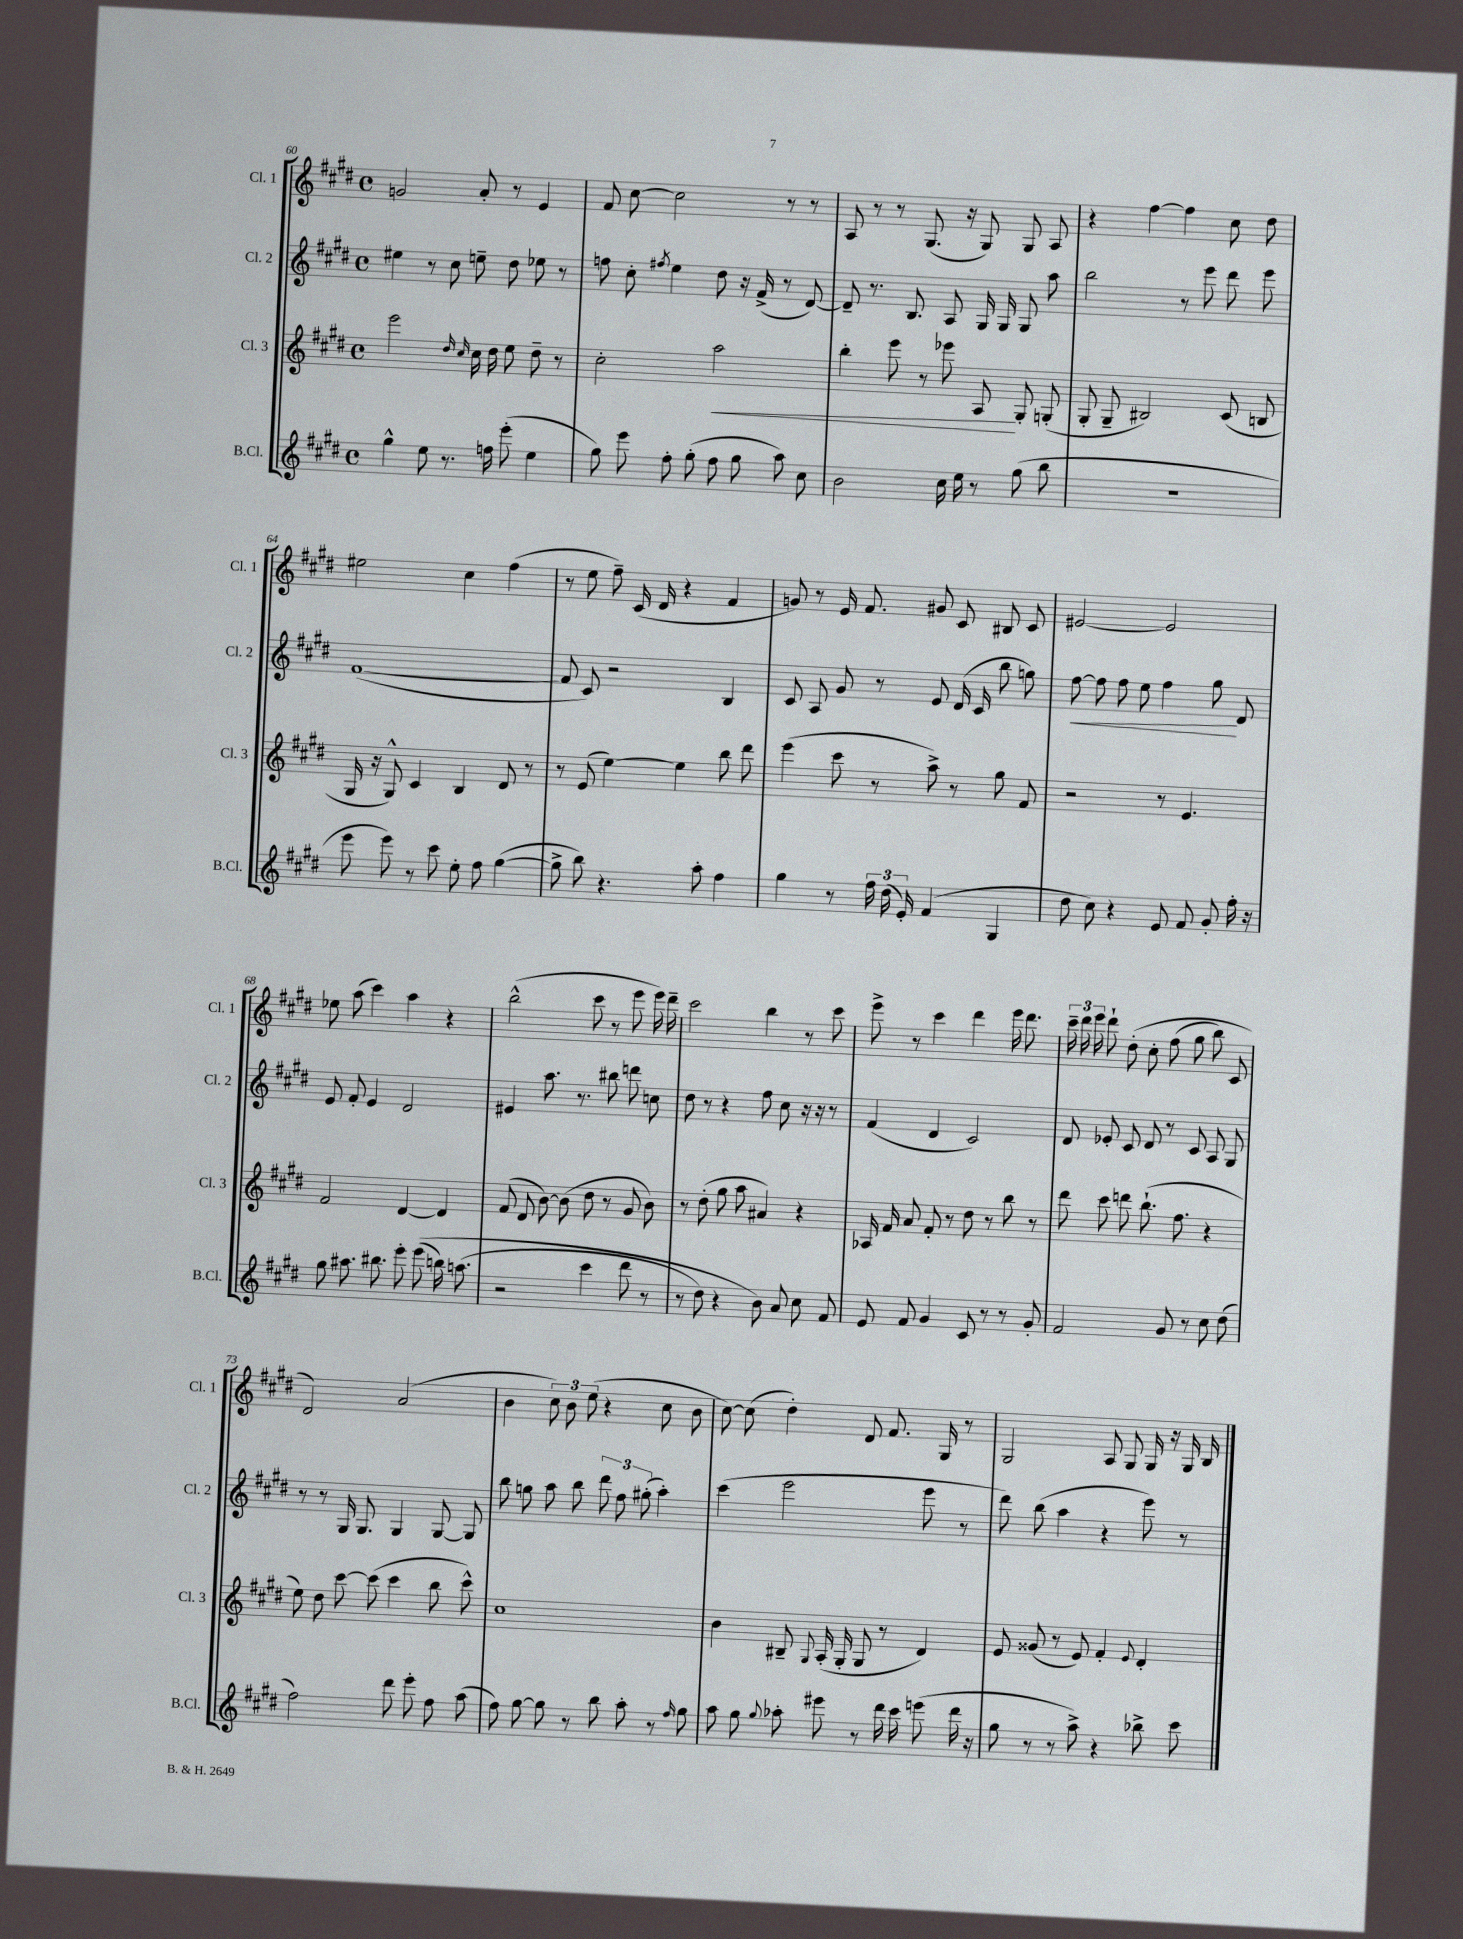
<<
\new StaffGroup <<
\new Staff = "s0" \with { instrumentName = "Cl. 1" shortInstrumentName = "Cl. 1" } {
    \clef treble \key e \major \defaultTimeSignature \time 4/4
    \autoBeamOff g'2 a'8-. r8 e'4 |
    fis'8 cis''8~ cis''2 r8 r8 |
    a8 r8 r8 gis8.( r16 gis8) gis8 a8 |
    r4 fis''4~ fis''4 cis''8 dis''8 |
    eis''2 cis''4 fis''4( |
    r8 e''8 fis''8--) cis'16( dis'16 r4 fis'4 |
    g'8) r8 e'16 fis'8. gis'8 cis'8 bis8 cis'8 |
    eis'2~ eis'2 |
    ees''8 a''8( cis'''4) a''4 r4 |
    b''2-^( cis'''8 r8 e'''8 e'''16) dis'''16-- |
    cis'''2 b''4 r8 cis'''8 |
    e'''8-> r8 cis'''4 dis'''4 e'''16 dis'''8. |
    \tuplet 3/2 { cis'''16-- dis'''16 e'''16 } dis'''8-! dis''8-.\( cis''8-. fis''8( gis''8 b''8) cis'8 |
    dis'2\) a'2( |
    b'4 \tuplet 3/2 { cis''8) b'8 e''8( } r4 cis''8 b'8 |
    cis''8~) cis''8( dis''4-.) dis'8 fis'8. gis16 r8 |
    gis2 a8 gis8 gis16 r16 gis16 b16 \bar "|." |
}
\new Staff = "s1" \with { instrumentName = "Cl. 2" shortInstrumentName = "Cl. 2" } {
    \clef treble \key e \major \defaultTimeSignature \time 4/4
    \autoBeamOff eis''4 r8 cis''8 e''8-- dis''8 ees''8 r8 |
    f''8 cis''8-. \acciaccatura { fis''8 } e''4 dis''8 r16 fis'16->( r8 dis'8~) |
    dis'8-- r8. b8. a8 gis16 gis16 gis8 a''8 |
    b''2 r8 e'''8 dis'''8 e'''8 |
    fis'1~( |
    fis'8 cis'8) r2 b4 |
    cis'8 a8 gis'8 r8 e'8 dis'16( cis'16 b''8 g''8) |
    fis''8~\< fis''8 fis''8 e''8 fis''4 gis''8\! dis'8 |
    e'8 fis'8-. e'4 dis'2 |
    eis'4 a''8. r8. bis''8 d'''8 c''8 |
    dis''8 r8 r4 fis''8 cis''8 r16 r16 r8 |
    fis'4( dis'4 cis'2) |
    dis'8 ees'8-. cis'8 dis'8 r8 cis'8 a8 gis8 |
    r8 r8 gis16 gis8. gis4 gis8~ gis8 |
    b''8 g''8 a''8 b''8 \tuplet 3/2 { dis'''8 fis''8 gis''8-.( } a''4-.) |
    cis'''4( e'''2 e'''8 r8 |
    dis'''8) b''8( a''4 r4 e'''8) r8 \bar "|." |
}
\new Staff = "s2" \with { instrumentName = "Cl. 3" shortInstrumentName = "Cl. 3" } {
    \clef treble \key e \major \defaultTimeSignature \time 4/4
    \autoBeamOff e'''2 \grace { dis''16 cis''16 } cis''16 dis''16 e''8 dis''8-- r8 |
    cis''2-. a''2\< |
    b''4-. e'''8 r8 ees'''8 a8\! gis8-. g8-.( |
    gis8-. gis8-- bis2) cis'8( b8 |
    gis16 r16 gis8-^) cis'4 b4 dis'8 r8 |
    r8 e'8( e''4~) e''4 b''8 dis'''8 |
    e'''4( cis'''8 r8 a''8->) r8 gis''8 fis'8 |
    r2 r8 e'4. |
    fis'2 dis'4~ dis'4 |
    fis'8( dis'8 b'8~) b'8( dis''8 r8 gis'8 b'8) |
    r8 dis''8-.( gis''8 a''8 ais'4) r4 |
    aes16 fis'16 a'8 fis'8-. r8 dis''8 r8 b''8 r8 |
    dis'''8 cis'''8 d'''8 b''8.-!( fis''8. r4 |
    e''8) dis''8 cis'''8~ cis'''8( cis'''4 b''8 cis'''8-^) |
    cis''1 |
    b'4 bis8-- \appoggiatura { gis8 } a16-.( gis16-. gis8 r8 dis'4) |
    e'8 gisis'8( r8 e'8) fis'4-. \appoggiatura { e'8 } dis'4-. \bar "|." |
}
\new Staff = "s3" \with { instrumentName = "B.Cl." shortInstrumentName = "B.Cl." } {
    \clef treble \key e \major \defaultTimeSignature \time 4/4
    \autoBeamOff gis''4-^ e''8 r8. f''16 e'''8-.( e''4 |
    gis''8) e'''8 fis''8-. gis''8-.( fis''8 gis''8 a''8) cis''8 |
    b'2 cis''16 e''16 r8 gis''8( b''8 |
    R1 |
    e'''8 e'''8) r8 cis'''8 e''8-. fis''8 gis''4~( |
    gis''8-> b''8) r4. a''8-. fis''4 |
    gis''4 r8 \tuplet 3/2 { fis''16 dis''16( e'16-.) } fis'4( gis4 |
    dis''8 cis''8) r4 e'8 fis'8 gis'8-. fis''16-. r16 |
    gis''8 ais''8. bis''8. e'''8-. e'''8(\( b''16) a''8.( |
    r2 cis'''4 dis'''8 r8 |
    r8 dis''8) r4 b'8\) a'8 cis''8 fis'8 |
    e'8 fis'8 gis'4 cis'8 r8 r8 gis'8-. |
    fis'2 gis'8 r8 cis''8 dis''8( |
    fis''2) dis'''8 e'''8-. fis''8 a''8( |
    fis''8) gis''8~ gis''8 r8 b''8 a''8-. r8 \grace { fis''16 } gis''8 |
    a''8 gis''8 \appoggiatura { gis''8 } aes''8-. eis'''8 r8 dis'''16 cis'''16 e'''8( dis'''16 r16 |
    gis''8 r8 r8 a''8->) r4 bes''8-> cis'''8 \bar "|." |
}
>>
>>
\layout { \context { \Score currentBarNumber = #60 } }
